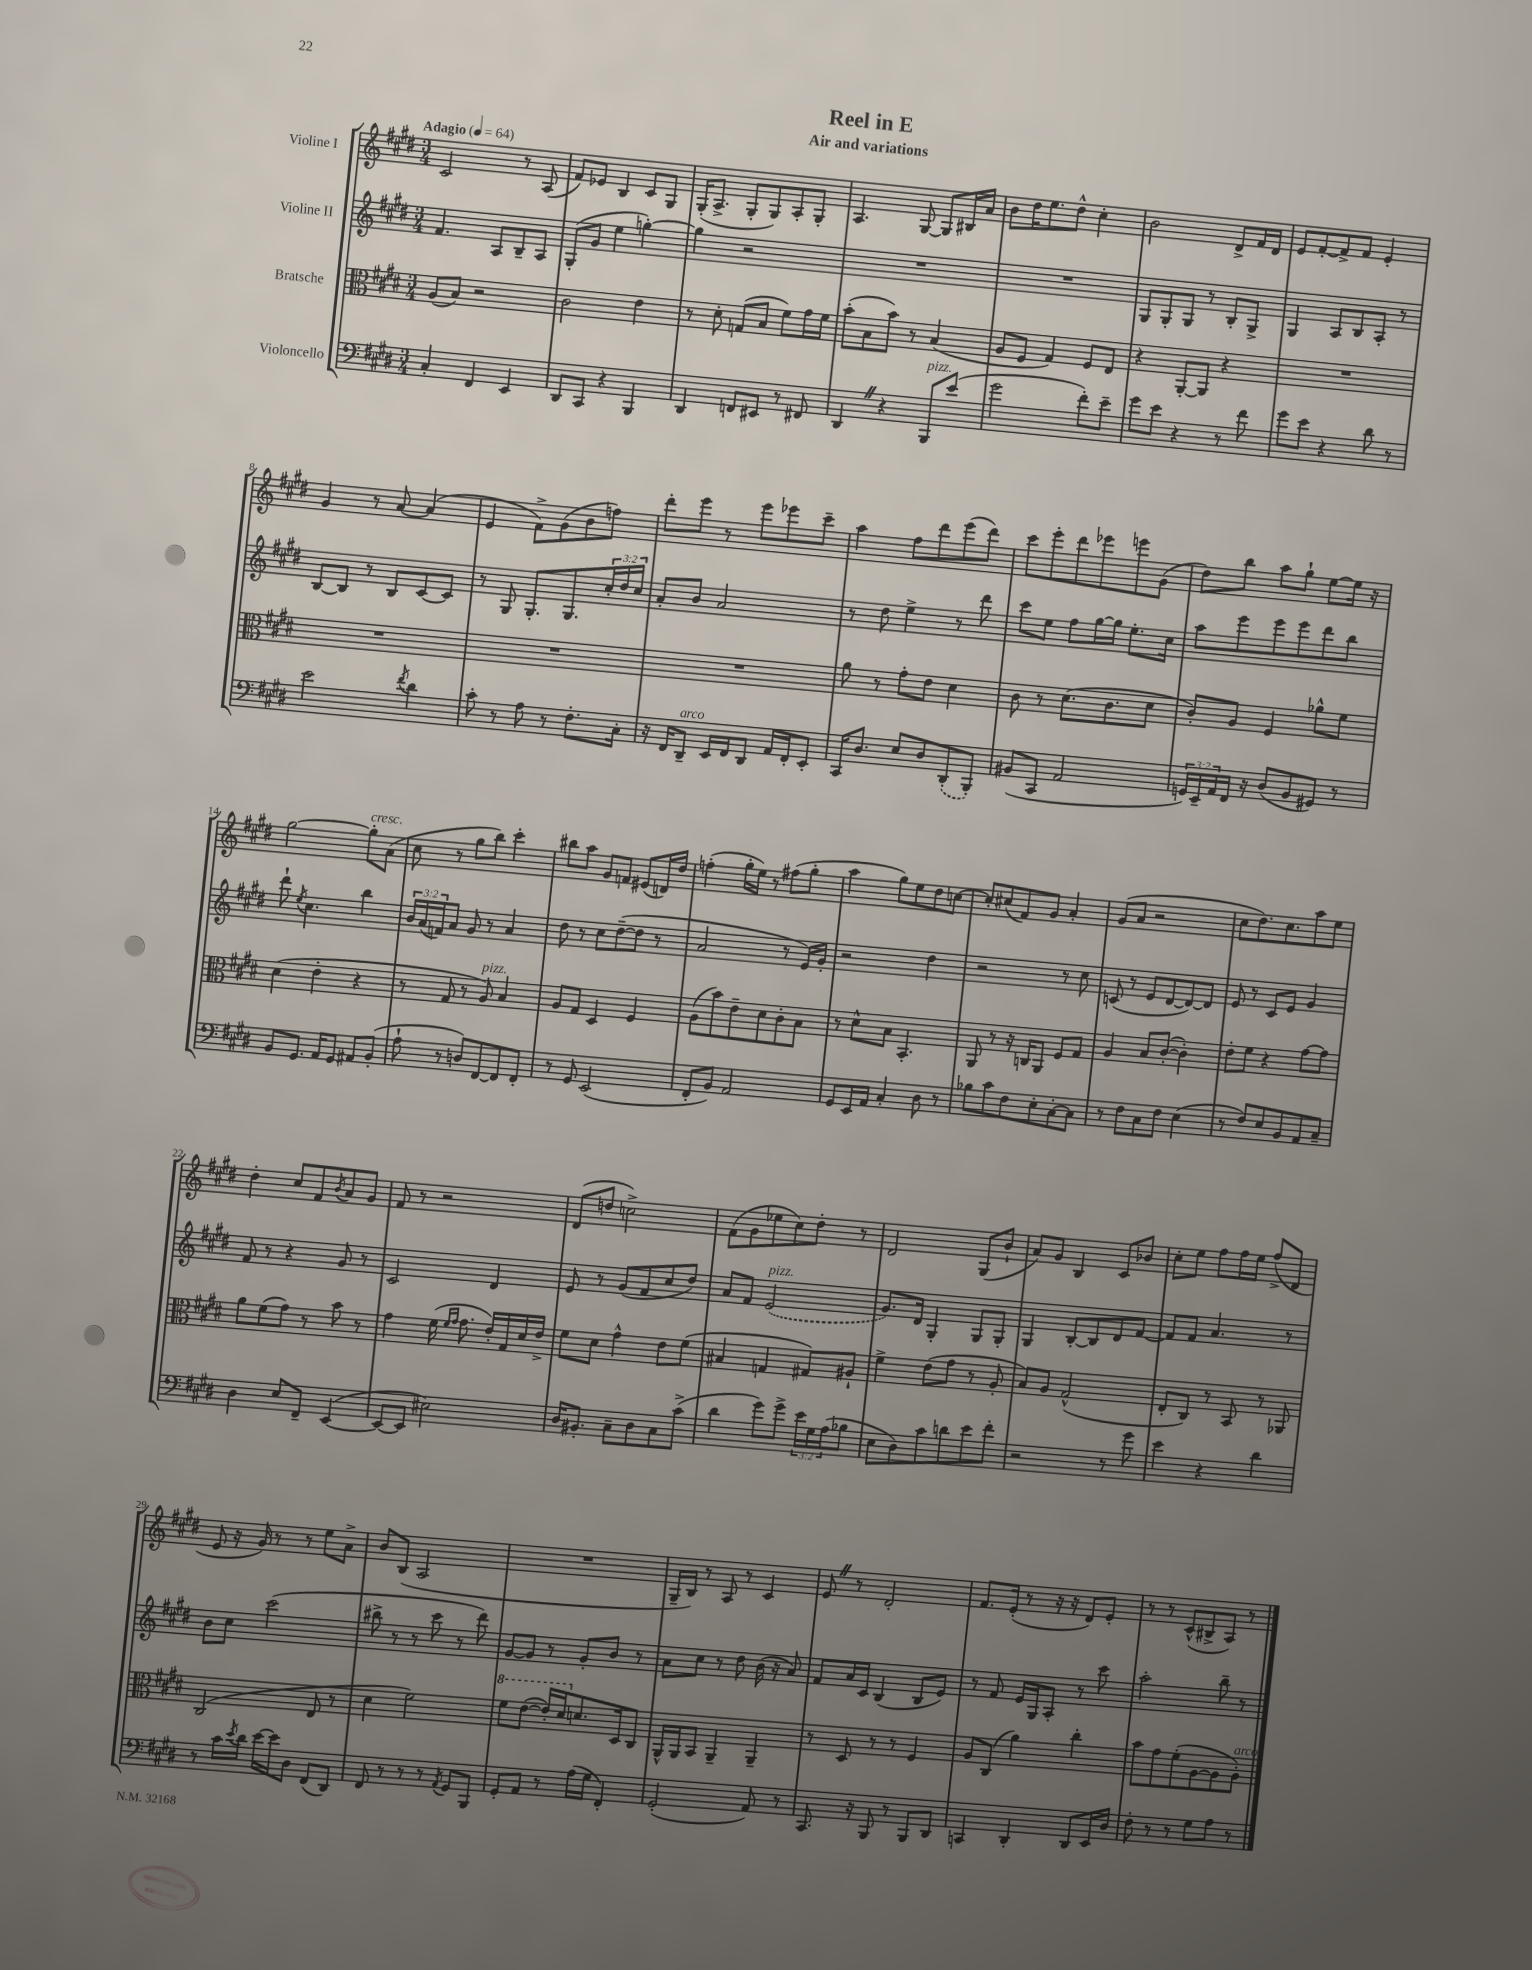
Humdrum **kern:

**kern	**kern	**kern	**kern
*staff4	*staff3	*staff2	*staff1
*clefF4	*clefC3	*clefG2	*clefG2
*k[f#c#g#d#]	*k[f#c#g#d#]	*k[f#c#g#d#]	*k[f#c#g#d#]
*M3/4	*M3/4	*M3/4	*M3/4
*MM64	*MM64	*MM64	*MM64
4C#'/	(8A/L	4.f#/	2c#/
.	8B/J)	.	.
4FF#/	2r	.	.
.	.	8A/L	.
4EE/	.	8B~/	8r
.	.	8A/J	(8A/
=	=	=	=
8DD#/L	2c#\	(8G#'/L	8f#/L)
8CC#/J	.	8g#/J	8e-/J
4r	.	4ee\	4B/
4BBB/	4e\	[4gg'\)	8c#/L
.	.	.	8G#/J
=	=	=	=
4DD#/	8r	4gg\]	(16G#'/LK
.	.	.	8.A^/J
.	8d#'\	.	.
8FF/L	(8G/L	2r	8G#'/L
8EE#/J	8B/J	.	8G#/)
8r	8f#\L)	.	8A'/
8FF#/	16g#\L	.	8G#'/J
.	16f#\JJ	.	.
=	=	=	=
4DD#/	(8b'\L	2.r	4.A/
.	8B\	.	.
4r	8b\J)	.	.
.	8r	.	[8G#/
8BBB/L	(4B/	.	8G#/]L
(8e/J	.	.	16B#/L
.	.	.	16a/JJ
=	=	=	=
2g#\	8A/L	2.r	8b\L
.	8F#/J	.	16dd#\K
.	.	.	8.ee\
.	4G#/)	.	.
.	.	.	8dd#^^\J
8f#'\L)	8F#/L	.	4cc#'\
8e~\J	8E/J	.	.
=	=	=	=
8g#\L	4r	8G#/L	2b\
8e\J	.	8G#'/	.
4r	[8AA'/L	8G#/J	.
.	8AA/]J	8r	.
8r	4r	8B'/L	8d#^/L
8f#\	.	8G#^/J	16f#/L
.	.	.	16d#/JJ
=	=	=	=
8g#\L	2.r	4G#/	8e/L
8e\J	.	.	[8f#'/
4r	.	8A/L	8f#^/]
.	.	8B/	8f#/J
8d#\	.	8A'/J	4e'/
8r	.	8r	.
=	=	=	=
2e\	2.r	[8B/L	4g#/
.	.	8B/]J	.
.	.	8r	8r
.	.	8B/L	[8a/
8qf#/	.	.	.
4d#\	.	[8c#/	(4a/]
.	.	8c#/]J	.
=	=	=	=
8c#'\	2.r	8r	4e/
8r	.	8G#/	.
8A\	.	8.G#'/L	8f#^\L)
8r	.	.	(8g#\
.	.	8.G#/	.
8.F#'\L	.	.	8b\
.	.	24cc#'/L	8ff\J)
.	.	24dd#/	.
16C#'\Jk	.	.	.
.	.	24cc#/JJ	.
=	=	=	=
16r	2.r	8a'/L	8ddd#'\L
16FF#/LK	.	.	.
8DD#~/J	.	8b/J	8eee\J
16EE/LL	.	2a/	8r
16FF#/J	.	.	.
8DD#/J	.	.	8eee\L
16AA/LL	.	.	8eee-\
16FF#'/J	.	.	.
8EE'/J	.	.	8ccc#~\J
=	=	=	=
16CC#/LK	8a\	8r	4aa\
8.D#/J	.	.	.
.	8r	8dd#\	.
8E/L	8g#'\L	4ee^\	8ff#\L
8D#/	8e\J	.	8ddd#\
(8DD#'/	4d#\	8r	(8eee\
8BBB'/J)	.	8ddd#\	8ddd#\J)
=	=	=	=
(8BB#/L	8c#\	8ccc#\L	8ccc#\L
8CC#/J	8r	8ee\J	8eee'\
2AA/	(8.d#\L	8ff#\L	8ddd#\
.	.	[16gg#\L	8eee-\
.	8.c#\	16gg#\]JJ	.
.	.	8.ee'\L	8eee\
.	8d#\J	.	(8g#\J
.	.	16cc#\Jk	.
=	=	=	=
24GG/LL)	8c#'/L)	8aa\L	8dd#\L)
24EE~/	.	.	.
24AA/	.	.	.
16FF#/JJ	8A/J	8eee\	8bb\J
16r	.	.	.
(8D#/L	4F#/	8eee\	8aa\L
8BB/	.	8eee\	8gg#`\J
8GG#/J)	8a-^^\L	8ddd#\	[8ee\L
8r	8f#\J	8bb\J	16ee\]Jk
.	.	.	16r
=	=	=	=
8BB/L	(4d#\	8ddd#`\	[2gg#\
.	.	8qee/	.
8.GG#/J	.	4.cc#\	.
.	4e'\	.	.
16AA/LK	.	.	.
8GG#/J	.	.	.
8AA#/L	4r	4bb\	8gg#'\]L
(8BB'/J	.	.	(8a\J
=	=	=	=
8A`\	8r	24b/LL	8cc#\
.	.	(24a/	.
.	.	24f/J)	.
8r	8G#/	8a/J	8r
8D/L)	8r	8g#/	8gg#\L
[8FF#/	8A/)	8r	8bb\J)
8FF#/]	4B/	4a/	4ccc#'\
8FF#'/J	.	.	.
=	=	=	=
8r	8A/L	8dd#\	8bb#\L
8GG#/	8G#/J	8r	8aa\J
(2EE/	4D#/	8cc#\L	8g#/L
.	.	([8dd#~\	8f/J
.	4F#/	8dd#\]J	(8e#/L
.	.	8r	16d/L)
.	.	.	16dd#/JJ
=	=	=	=
8FF#'/L	(8A\L	2a/	(4ff'\
8BB/J)	8b\)	.	.
2AA/	8e~\	.	16gg#'\LL
.	.	.	16ee\JJ)
.	8d#\	.	8r
.	8c#'\	8r	(8ff#\L
.	8B\J	16e/LL)	8gg#'\J
.	.	16g#'/JJ	.
=	=	=	=
8GG#/L	8r	2r	4aa\
16EE/L	8d#^^\L	.	.
16AA/JJ	.	.	.
4C#'/	8B\J	.	8gg#\L)
.	4.BB'/	.	8ee\
8D#\	.	4dd#\	8dd#\
8r	.	.	[8cc\J
=	=	=	=
8B-\L	8AA/	2r	8cc'/]L
8c#\	8r	.	(8cc#/
8F#\	16r	.	8f#/)
.	16C/LK	.	.
8E'\	8AA/J	.	8g#/J
[8C#'\	8F#/L	8r	4a'/
8C#\]J	8G#/J	8cc#\	.
=	=	=	=
8r	4A/	(8c/	(8g#/L
8F#\L	.	8r	8a/J
8C#\	8B/L	8e/L	2r
8F#\J	([8c#'/J	[8d#/	.
(4E\	4c#'\])	8d#/_)	.
.	.	8d#/]J	.
=	=	=	=
8r	8e'\L	8e/	8cc#\L
8F#/L)	8f#\J	8r	8.dd#\)
8E/	4r	8c#/L	.
.	.	.	8.cc#\
8BB/	.	8e/J	.
8AA/	[8g#\L	4g#/	8aa\
8C#~/J	8g#\]J	.	8ee\J
=	=	=	=
4D#\	8a\L	8f#/	4dd#'\
.	(8f#\	8r	.
8E/L	8g#\J)	4r	8cc#/L
8FF#~/J	8r	.	8f#/
.	.	.	8qb/
([4EE/	8b\	8g#/	8a/
.	8r	8r	8g#/J
=	=	=	=
8EE/_L	4g#\	2c#/	8f#/
8EE/]J	.	.	8r
2E#\)	(16f#\	.	2r
.	16qqf#/LL	.	.
.	16qqg#/JJ	.	.
.	8.g#\	.	.
.	16e'/LL)	4d#/	.
.	16G#/	.	.
.	16d#/	.	.
.	16e^/JJ	.	.
=	=	=	=
16D#/LK	8f#\L	8e/	(8d#/L
8.BB#'/J	.	.	.
.	8d#\J	8r	8dd/J
8C#~\L	4g#^^\	(8g#/L	2cc^\)
8D#\	.	8f#/	.
8C#\	8e\L	8cc#/	.
(8c#^\J	(8f#\J	8dd#/J)	.
=	=	=	=
4d#\	4B#/	8a/L	(8f#\L
.	.	8f#/J	8g#\
8g#\L)	4G/	(2e/	8ee-\
8g#^\J	.	.	8cc#\)
24e\LL	8G#/L)	.	8dd#'\J
24G#\	.	.	.
(24A\J	.	.	.
8B-\J	8A#`/J	.	8r
=	=	=	=
8E\L	4f#^\	8.g#/L)	2d#/
8D#\)	.	.	.
.	.	16d#/Jk	.
8c#\	(8e\L	4G#'/	.
8d\	8g#\J	.	.
8e\	8r	8G#/L	(8G#/L
8f#'\J	8A'/	8G#'/J	8b`/J
=	=	=	=
2r	8B/L)	4G#/	8a/L)
.	8A/J	.	8g#/J
.	(2G#^^/	[8B'/L	4B/
.	.	8B/]	.
8r	.	8d#/	8c#/L
8g#\	.	[8f#/J	8b-/J
=	=	=	=
4e\	8E'/L	8f#/]L	8cc#'\L
.	8C#/J)	8f#/J	8ee\J
4r	8r	4.a/	8ff#\L
.	8BB/	.	16ff#\L
.	.	.	16ee\JJ
4d#\	8r	.	(8ff#^/L
.	8AA-/	8r	8d#/J
=	=	=	=
8r	(2C#/	8b\L	8e/
16c#\LL	.	8cc#\J	16r
8qe/	.	.	.
16d#\JJ	.	.	16g#/)
[16e\LL	.	(2ccc#\	8r
16e\]J	.	.	.
8D#\J	.	.	8r
(8FF#/L	8E/	.	8ee\L
8DD#/J)	8r	.	8a^\J
=	=	=	=
8FF#/	4d#\	8bb#^\	8b/L
8r	.	8r	(8B/J
8r	2f#\)	8r	2A/
8r	.	8ccc#\	.
8qAA/	.	.	.
8GG#/L	.	8r	.
8BBB/J	.	8ddd#\)	.
=	=	=	=
8GG#'/L	8ff#\L	[8g#/L	2.r
8AA/J	([8ee\J	8g#/]J	.
8r	16ee'/]LL)	8r	.
.	16dd#/J	.	.
(16A\LL	8.d/	8g#'/L	.
16G#\JJ	.	.	.
4FF#'/)	.	8b/J	.
.	16D#/k	.	.
.	8C#/J	8r	.
=	=	=	=
(2GG#'/	16AA^^/LL	8a\L	16G#~/LL
.	16AA/J	.	16B/JJ)
.	8BB/J	8cc#\J	8r
.	4AA~/	8r	8A/
.	.	8dd#\	8r
8AA/)	4AA~/	(16b\	4c#/
.	.	16r	.
8r	.	8a/)	.
=	=	=	=
8.CC#/	8r	8f#/L	8e/
.	8D#/	16a/L	8r
16r	.	16c#/JJ	.
8BBB/	8r	(4B/	2d#'/
8r	8r	.	.
8BBB/L	4F#/	8B/L	.
8DD#/J	.	8e/J)	.
=	=	=	=
4CC/	8A/L	8r	8.f#/L
.	(8C#/J	8f#/	.
.	.	.	(16e'/Jk
4DD#'/	4a\)	16e/LL	8r
.	.	16G#/J	.
.	.	8A'/J	16r
.	.	.	16r
8DD#/L	4cc#'\	8r	8d#/L)
16EE/L	.	8ccc#\	8e'/J
16D#/JJ	.	.	.
=	=	=	=
8F#'\	8b\L	2aa'\	8r
8r	8g#\	.	8r
8r	(8f#'\	.	(8c#^^/L
8G#\L	[8A\	.	8B#^/
8A\J	8A\]	8bb~\	8A/J)
8r	8A'\J)	8r	8r
==	==	==	==
*-	*-	*-	*-
